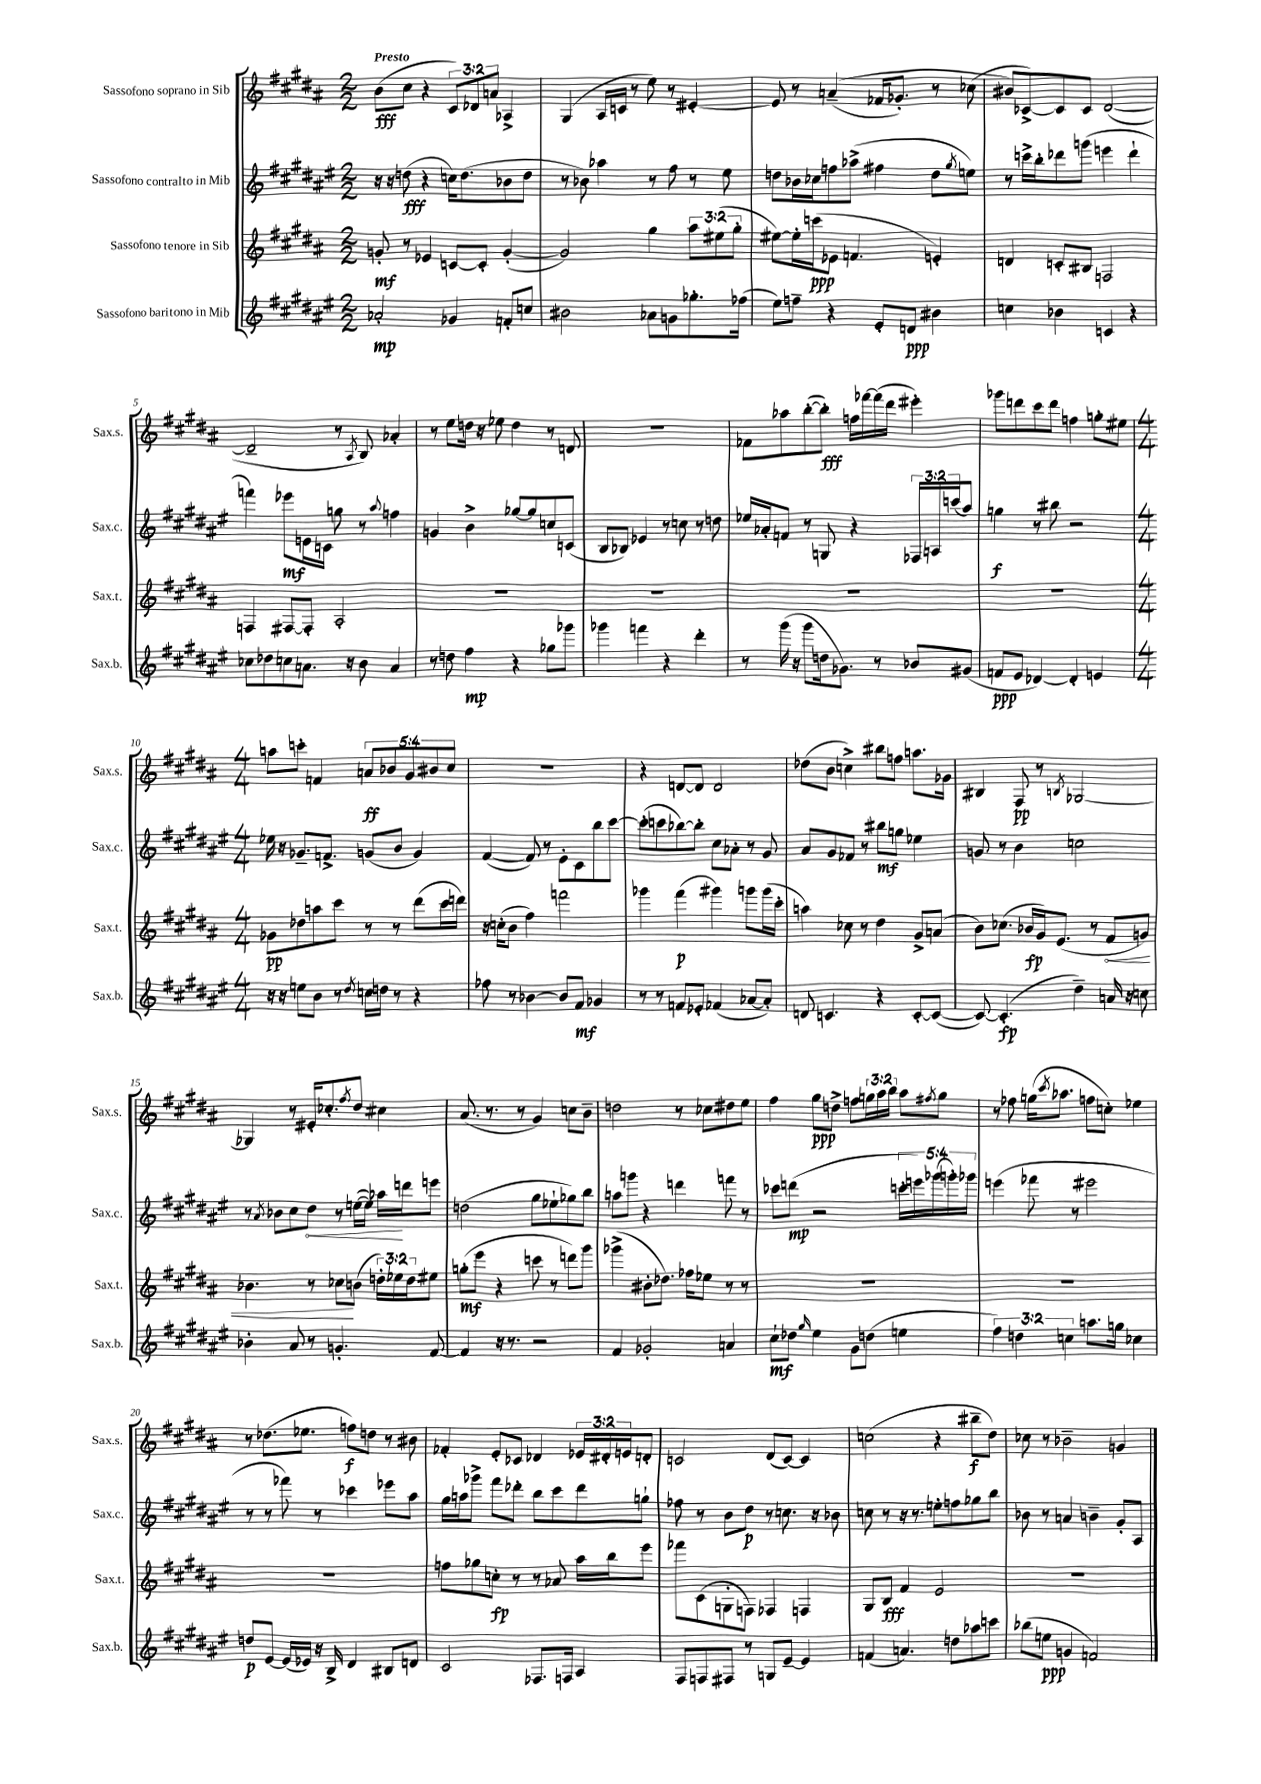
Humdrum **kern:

**kern	**dynam	**kern	**dynam	**kern	**dynam	**kern	**dynam
*part4	*part4	*part3	*part3	*part2	*part2	*part1	*part1
*staff4	*staff4	*staff3	*staff3	*staff2	*staff2	*staff1	*staff1
*I"Sassofono baritono in Mib	*	*I"Sassofono tenore in Sib	*	*I"Sassofono contralto in Mib	*	*I"Sassofono soprano in Sib	*
*I'Sax.b.	*	*I'Sax.t.	*	*I'Sax.c.	*	*I'Sax.s.	*
*clefG2	*	*clefG2	*	*clefG2	*	*clefG2	*
*k[f#c#g#d#a#e#]	*	*k[f#c#g#d#a#]	*	*k[f#c#g#d#a#e#]	*	*k[f#c#g#d#a#]	*
*M2/2	*	*M2/2	*	*M2/2	*	*M2/2	*
=1	=1	=1	=1	=1	=1	=1	=1
!	!	!	!	!	!	!LO:TX:a:B:t=Presto	!
2a-X'/	mp	8gn'/	mf	16r	.	(8b\L	fff
.	.	.	.	16r	.	.	.
.	.	8r	.	(8ddn\	fff	8cc#\J	.
.	.	4e-X/	.	4r	.	4r	.
4g-X/	.	[8cn/L	.	16ccn\KL)	.	12c#/L)	.
.	.	.	.	(8.dd\	.	.	.
.	.	.	.	.	.	12d-X/	.
.	.	8c'/J]	.	.	.	.	.
.	.	.	.	.	.	12an/J	.
8fn'/L	.	([4g'/	.	8b-X\	.	4A-X^/	.
8ccn/J	.	.	.	8dd\J	.	.	.
=2	=2	=2	=2	=2	=2	=2	=2
2b#X\	.	2g/])	.	8r	.	(4G#/	.
.	.	.	.	8b-X\)	.	.	.
.	.	.	.	4aa-X\	.	16A#/LL	.
.	.	.	.	.	.	16cn/JJ	.
.	.	.	.	.	.	8r	.
8a-X\L	.	4gg#\	.	8r	.	8ee\)	.
8gn\	.	.	.	8ff#\	.	8r	.
8.gg-X'\	.	12aa#\L	.	8r	.	[4e#X'/	.
.	.	(12ee#X\	.	.	.	.	.
.	.	.	.	8ee#\	.	.	.
.	.	12gg#'\J	.	.	.	.	.
(16ff-X\Jk	.	.	.	.	.	.	.
=3	=3	=3	=3	=3	=3	=3	=3
8ee#\L)	.	[8ee#X\L)	.	8ddn\L	.	8e#/]	.
8ffn~\J	.	16ee#'\L]	.	16b-X\L	.	8r	.
.	.	(16cccn\J	ppp	16cc-X\J	.	.	.
4r	.	8e-X\J	.	8ffn\	.	((4an~/	.
.	.	4.fn/	.	(8aa-X^\J	.	.	.
8e#'/L	.	.	.	4ff#X\	.	16f-X/KL	.
.	.	.	.	.	.	8.g-X'/J)	.
8dn/J	ppp	.	.	.	.	.	.
4b#X\	.	4en'/)	.	8dd\L	.	8r	.
.	.	.	.	8qgg#/	.	.	.
.	.	.	.	8een\J)	.	(8cc-X\	.
=4	=4	=4	=4	=4	=4	=4	=4
4ccn\	.	4dn/	.	8r	.	8b#X/L)	.
.	.	.	.	16cccn^\LL	.	[8c-X^/)	.
.	.	.	.	16bb'\J	.	.	.
4b-X\	.	8cn'/L	.	8ddd-X\	.	8c-/]	.
.	.	8B#X/J	.	(8gggn\J	.	8c-/J	.
4cn/	.	2Fn/	.	4eeen\	.	([2d#/	.
4r	.	.	.	4ddd-`\	.	.	.
!!LO:LB:g=z
=5	=5	=5	=5	=5	=5	=5	=5
8cc-X\L	.	4Fn/	.	4fffn\)	.	2d#~/]	.
8dd-X\	.	.	.	.	.	.	.
8ccn\	.	[8F#X/L	.	8eee-X\L	mf	.	.
8.an\J	.	8F#'/J]	.	16en\L	.	.	.
.	.	.	.	16cn\JJ	.	.	.
.	.	2A#'/	.	8ggn\	.	8r	.
16r	.	.	.	.	.	.	.
.	.	.	.	.	.	8qA#/	.
8b\	.	.	.	8r	.	8B/)	.
.	.	.	.	8qqaa#/	.	.	.
4a/	.	.	.	4ffn\	.	4a-X'/	.
=6	=6	=6	=6	=6	=6	=6	=6
8r	.	1r	.	4gn/	.	8r	.
8ddn\	.	.	.	.	.	8ee\L	.
4ff#\	mp	.	.	4b^\	.	16ddn\Jk	.
.	.	.	.	.	.	16r	.
.	.	.	.	.	.	8ee-X\	.
4r	.	.	.	[8gg-X/L	.	4dd\	.
.	.	.	.	8gg-/]	.	.	.
8gg-X\L	.	.	.	8ccn/	.	8r	.
8ggg-X\J	.	.	.	(8cn/J	.	8dn/	.
=7	=7	=7	=7	=7	=7	=7	=7
4ggg-X\	.	1r	.	8B/L	.	1r	.
.	.	.	.	8B-X/J)	.	.	.
4fffn\	.	.	.	4e-X/	.	.	.
4r	.	.	.	8r	.	.	.
.	.	.	.	8ccn\	.	.	.
4ddd#'\	.	.	.	8r	.	.	.
.	.	.	.	8ddn\	.	.	.
=8	=8	=8	=8	=8	=8	=8	=8
8r	.	1r	.	16ee-X/LL	.	8f-X\L	.
.	.	.	.	16a-X'/J	.	.	.
(16ggg#\	.	.	.	8fn/J	.	8aa-X\	.
16r	.	.	.	.	.	.	.
8ggg#\L	.	.	.	8r	.	([8bb'\	.
16ddn\k	.	.	.	8Gn/	.	8bb'\J])	fff
8.g-X\J)	.	.	.	.	.	.	.
.	.	.	.	4r	.	16ffn\LL	.
.	.	.	.	.	.	[16fff-X\	.
8r	.	.	.	.	.	(16fff-\]	.
.	.	.	.	.	.	16ddd#\JJ	.
8b-X/L	.	.	.	24F-X/LL	.	4eee#X'\)	.
.	.	.	.	24An/	.	.	.
.	.	.	.	(24cccn/J	.	.	.
(8g#X/J	.	.	.	8aa#/J)	.	.	.
=9	=9	=9	=9	=9	=9	=9	=9
8fn/L	ppp	1r	.	4ggn\	f	8ggg-X\L	.
8e#/J	.	.	.	.	.	8dddn\	.
[4d-X/)	.	.	.	8r	.	8ccc#\	.
.	.	.	.	8bb#X\	.	8ddd\J	.
4d-'/]	.	.	.	2r	.	4ffn\	.
4en/	.	.	.	.	.	8ggn'\L	.
.	.	.	.	.	.	8ee#X\J	.
!!LO:LB:g=z
=10	=10	=10	=10	=10	=10	=10	=10
*M4/4	*	*M4/4	*	*M4/4	*	*M4/4	*
16r	.	8g-X\L	pp	16ee-X\	.	8aan\L	.
16r	.	.	.	16r	.	.	.
8een\L	.	8dd-X\	.	8.g-X~/L	.	8cccn'\J	.
8b\J	.	8aan\	.	.	.	4fn/	.
.	.	.	.	8.fn^/J	.	.	.
8r	.	8ccc#\J	.	.	.	.	.
8qdd#/	.	.	.	.	.	.	.
16ccn\LL	.	8r	.	(8gn/L	.	10an/L	ff
16ddn\JJ	.	.	.	.	.	.	.
.	.	.	.	.	.	10b-X/	.
8r	.	8r	.	8b/J	.	.	.
.	.	.	.	.	.	10g#/	.
4r	.	(8ddd#\L	.	4g/)	.	.	.
.	.	.	.	.	.	10b#X/	.
.	.	16ccc#\L	.	.	.	.	.
.	.	.	.	.	.	10cc#/J	.
.	.	16dddn\JJ)	.	.	.	.	.
=11	=11	=11	=11	=11	=11	=11	=11
8ff-X\	.	16r	.	([4f#/	.	1r	.
.	.	(16ccn'\KL	.	.	.	.	.
8r	.	8b\J	.	.	.	.	.
[4b-X\	.	4ff#\)	.	8f#/])	.	.	.
.	.	.	.	8r	.	.	.
8b-/L]	.	2fffn\	.	8e#'\L	.	.	.
8f#/J	mf	.	.	8c#\	.	.	.
4g-X/	.	.	.	8bb\	.	.	.
.	.	.	.	[8ccc#\J	.	.	.
=12	=12	=12	=12	=12	=12	=12	=12
8r	.	4ggg-X\	.	(8ccc#'\L]	.	4r	.
8r	.	.	.	8cccn\	.	.	.
8fn/L	.	(4fff#\	p	[8bb-X\)	.	[8dn/L	.
8e-X'/J	.	.	.	8bb-'\J]	.	8d/J]	.
(4f-X/	.	4ggg#X\)	.	8cc#\L	.	2d/	.
.	.	.	.	8a-X'\J	.	.	.
[8a-X/L	.	8gggn\L	.	8r	.	.	.
8a-'/J])	.	(16ggg\L	.	8g#/	.	.	.
.	.	16ccc#'\JJ	.	.	.	.	.
=13	=13	=13	=13	=13	=13	=13	=13
8dn/	.	4aan\)	.	8a#/L	.	(8dd-X\L	.
4.cn/	.	.	.	8g#/	.	8b\J	.
.	.	8cc-X\	.	8f-X/J	.	4ccn^\)	.
.	.	8r	.	8r	.	.	.
4r	.	4dd#\	.	8bb#X\L	mf	8bb#X\L	.
.	.	.	.	8ggn\J	.	8ffn\J	.
[8c'/L	.	8g#^/L	.	4ee-X\	.	8.aan\L	.
(8c/J_	.	(8an/J	.	.	.	.	.
.	.	.	.	.	.	16g-X\Jk	.
=14	=14	=14	=14	=14	=14	=14	=14
8c/_)	.	8b\L)	.	8gn/	.	4B#X/	.
(4.c'/]	fp	(8.cc-X\J	.	8r	.	.	.
.	.	.	.	4b\	.	8F#/	pp
.	.	16b-X/LL	fp	.	.	.	.
.	.	16g#/J)	.	.	.	8r	.
.	.	(8.e/J	.	.	.	.	.
.	.	.	.	.	.	8qBn/	.
4dd#~\)	.	.	.	2ccn\	.	[2G-X/	.
.	.	8r	.	.	.	.	.
!	!	!	!LO:HP:b	!	!	!	!
16an/	.	8f#/L	<	.	.	.	.
16r	.	.	.	.	.	.	.
8ccn\	.	8gn/J)	.	.	.	.	.
!!LO:LB:g=z
=15	=15	=15	=15	=15	=15	=15	=15
4b-X'\	.	4.b-X\	.	8r	.	4G-X/]	.
.	.	.	.	8qa#/	.	.	.
.	.	.	.	8b-X\L	.	.	.
8a#/	.	.	.	8cc#\	.	8r	.
!	!	!	!	!	!LO:HP:b	!	!
8r	.	8r	.	8dd#\J	<	16e#X'/KL	.
.	.	.	.	.	.	8.cc-X'/	.
4.gn'/	.	8cc-X\L	.	8r	.	.	.
.	.	.	.	.	.	8qff#/	.
.	.	(8bn\J	[	([16een\LL	.	8dd#/J	.
.	.	.	.	16ee\JJ])	.	.	.
.	.	24ddn'\LL)	.	16aa-X\LL	.	4cc#X\	.
.	.	24ee-X\	.	.	.	.	.
.	.	.	.	16dddn\J	[	.	.
.	.	24dd\J	.	.	.	.	.
[8f#/	.	8ee#X\J	.	8eeen\J	.	.	.
=16	=16	=16	=16	=16	=16	=16	=16
4f#/]	.	(8ggn'\L	mf	(2ddn\	.	(8.a#/	.
.	.	8eee\J	.	.	.	.	.
.	.	.	.	.	.	8.r	.
16r	.	4r	.	.	.	.	.
8.r	.	.	.	.	.	.	.
.	.	.	.	.	.	8r	.
2r	.	8cccn\	.	8gg#\L	.	4g#/)	.
.	.	8r	.	8ee-X`\	.	.	.
.	.	8dddn\L)	.	8gg-X\)	.	8ccn\L	.
.	.	8ggg#\J	.	8bb\J	.	8b~\J	.
=17	=17	=17	=17	=17	=17	=17	=17
4f#/	.	(4ggg-X^\	.	8aan\L	.	2ddn\	.
.	.	.	.	8gggn\J	.	.	.
2g-X'/	.	8b#X'\L	.	4r	.	.	.
.	.	8.dd-X\J)	.	.	.	.	.
.	.	.	.	4dddn\	.	8r	.
.	.	16ff-X\KL	.	.	.	.	.
.	.	8ee-X\J	.	.	.	8cc-X\L	.
4an/	.	8r	.	8fffn\	.	8dd#X\	.
.	.	8r	.	8r	.	8ee\J	.
=18	=18	=18	=18	=18	=18	=18	=18
8cc#`\L	mf	1r	.	8ccc-X\L	.	4ff#\	.
8dd-X\J	.	.	.	(8dddn\J	mp	.	.
16qqgg#/	.	.	.	.	.	.	.
4ee#\	.	.	.	2r	.	8gg#\L	ppp
.	.	.	.	.	.	8ddn^\J	.
8g#\L	.	.	.	.	.	8ffn\L	.
(8ddn\J	.	.	.	.	.	24ggn\L	.
.	.	.	.	.	.	24aa#\	.
.	.	.	.	.	.	24bb\JJ	.
4een\	.	.	.	20cccn'\LL	.	8aa#\L	.
.	.	.	.	20eeen\)	.	.	.
.	.	.	.	(20ggg-X\	.	.	.
.	.	.	.	.	.	8qff#X/	.
.	.	.	.	.	.	8gg\J	.
.	.	.	.	20gggn'\)	.	.	.
.	.	.	.	20ggg-X\JJ	.	.	.
=19	=19	=19	=19	=19	=19	=19	=19
6ff#\)	.	1r	.	(4eeen\	.	8r	.
.	.	.	.	.	.	8ff-X\	.
6ddn\	.	.	.	.	.	.	.
.	.	.	.	8fff-X\	.	(16ggn\KL	.
.	.	.	.	.	.	8qccc#/	.
.	.	.	.	.	.	8.aa-X\J	.
6ccn\	.	.	.	.	.	.	.
.	.	.	.	8r	.	.	.
8.aan\L	.	.	.	2eee#X\	.	8ffn\L	.
.	.	.	.	.	.	8ccn'\J)	.
16ggn\Jk	.	.	.	.	.	.	.
4cc-X\	.	.	.	.	.	4ee-X\	.
!!LO:LB:g=z
=20	=20	=20	=20	=20	=20	=20	=20
8ddn/L	p	1r	.	8r	.	8r	.
[8e#/J	.	.	.	8r	.	(8.dd-X\L	.
(16e#/LL]	.	.	.	8fff-X\)	.	.	.
16e-X/JJ)	.	.	.	.	.	8.ee-X\J	.
16r	.	.	.	8r	.	.	.
16B^/	.	.	.	.	.	.	.
4d#/	.	.	.	4ccc-X\	.	8ffn\L)	f
.	.	.	.	.	.	8ddn\J	.
8B#X/L	.	.	.	8eee-X\L	.	8r	.
8dn/J	.	.	.	8aa#\J	.	8b#X\	.
=21	=21	=21	=21	=21	=21	=21	=21
2c#/	.	8ffn\L	.	16gg#\LL	.	4f-X'/	.
.	.	.	.	16aan\J	.	.	.
.	.	8gg-X\	.	8ggg-X^\J	.	.	.
.	.	8ccn'\J	fp	8fff#\L	.	8e'/L	.
.	.	8r	.	8ddd-X'\J	.	8c-X/J	.
8.F-X/L	.	8r	.	8bb\L	.	4d-X/	.
.	.	8a-X/	.	8ccc#\	.	.	.
16Fn/Jk	.	.	.	.	.	.	.
4A#/	.	16aa#\LL	.	8ddd-\	.	24e-X/LL	.
.	.	.	.	.	.	24d#X'/	.
.	.	16bb\J	.	.	.	.	.
.	.	.	.	.	.	24en/J	.
.	.	8eee\J	.	8ggn`\J	.	8dn'/J	.
=22	=22	=22	=22	=22	=22	=22	=22
8F#/L	.	8fff-X\L	.	8ff-X\	.	2cn/	.
8Fn/	.	(8c#\	.	8r	.	.	.
8F#X/J	.	8Gn'\	.	8b\L	.	.	.
8r	.	8Fn\J)	.	8dd#\J	p	.	.
8Gn/L	.	4F-X/	.	8r	.	(8d#/L	.
[8e#~/J	.	.	.	8.ccn\	.	[8c/J)	.
4e#/]	.	4Fn/	.	.	.	4c/]	.
.	.	.	.	16r	.	.	.
.	.	.	.	8b-X\	.	.	.
=23	=23	=23	=23	=23	=23	=23	=23
(4fn/	.	8G#/L	.	8ccn\	.	(2ccn\	.
.	.	8B/J	fff	8r	.	.	.
4.an/)	.	4f#/	.	16r	.	.	.
.	.	.	.	8.r	.	.	.
.	.	2e/	.	8een'\L	.	4r	.
8ddn\L	.	.	.	8ffn\	.	.	.
8aa-X\	.	.	.	8gg-X\	.	8bb#X~\L	f
8cccn\J	.	.	.	8bb\J	.	8dd#\J)	.
=24	=24	=24	=24	=24	=24	=24	=24
(8bb-X\L	.	1r	.	8b-X\	.	8cc-X\	.
8een\J	ppp	.	.	8r	.	8r	.
4gn/	.	.	.	4an/	.	2b-X~\	.
2fn/)	.	.	.	4bn~\	.	.	.
.	.	.	.	8g#'/L	.	4gn/	.
.	.	.	.	8A#/J	.	.	.
==	==	==	==	==	==	==	==
*-	*-	*-	*-	*-	*-	*-	*-
